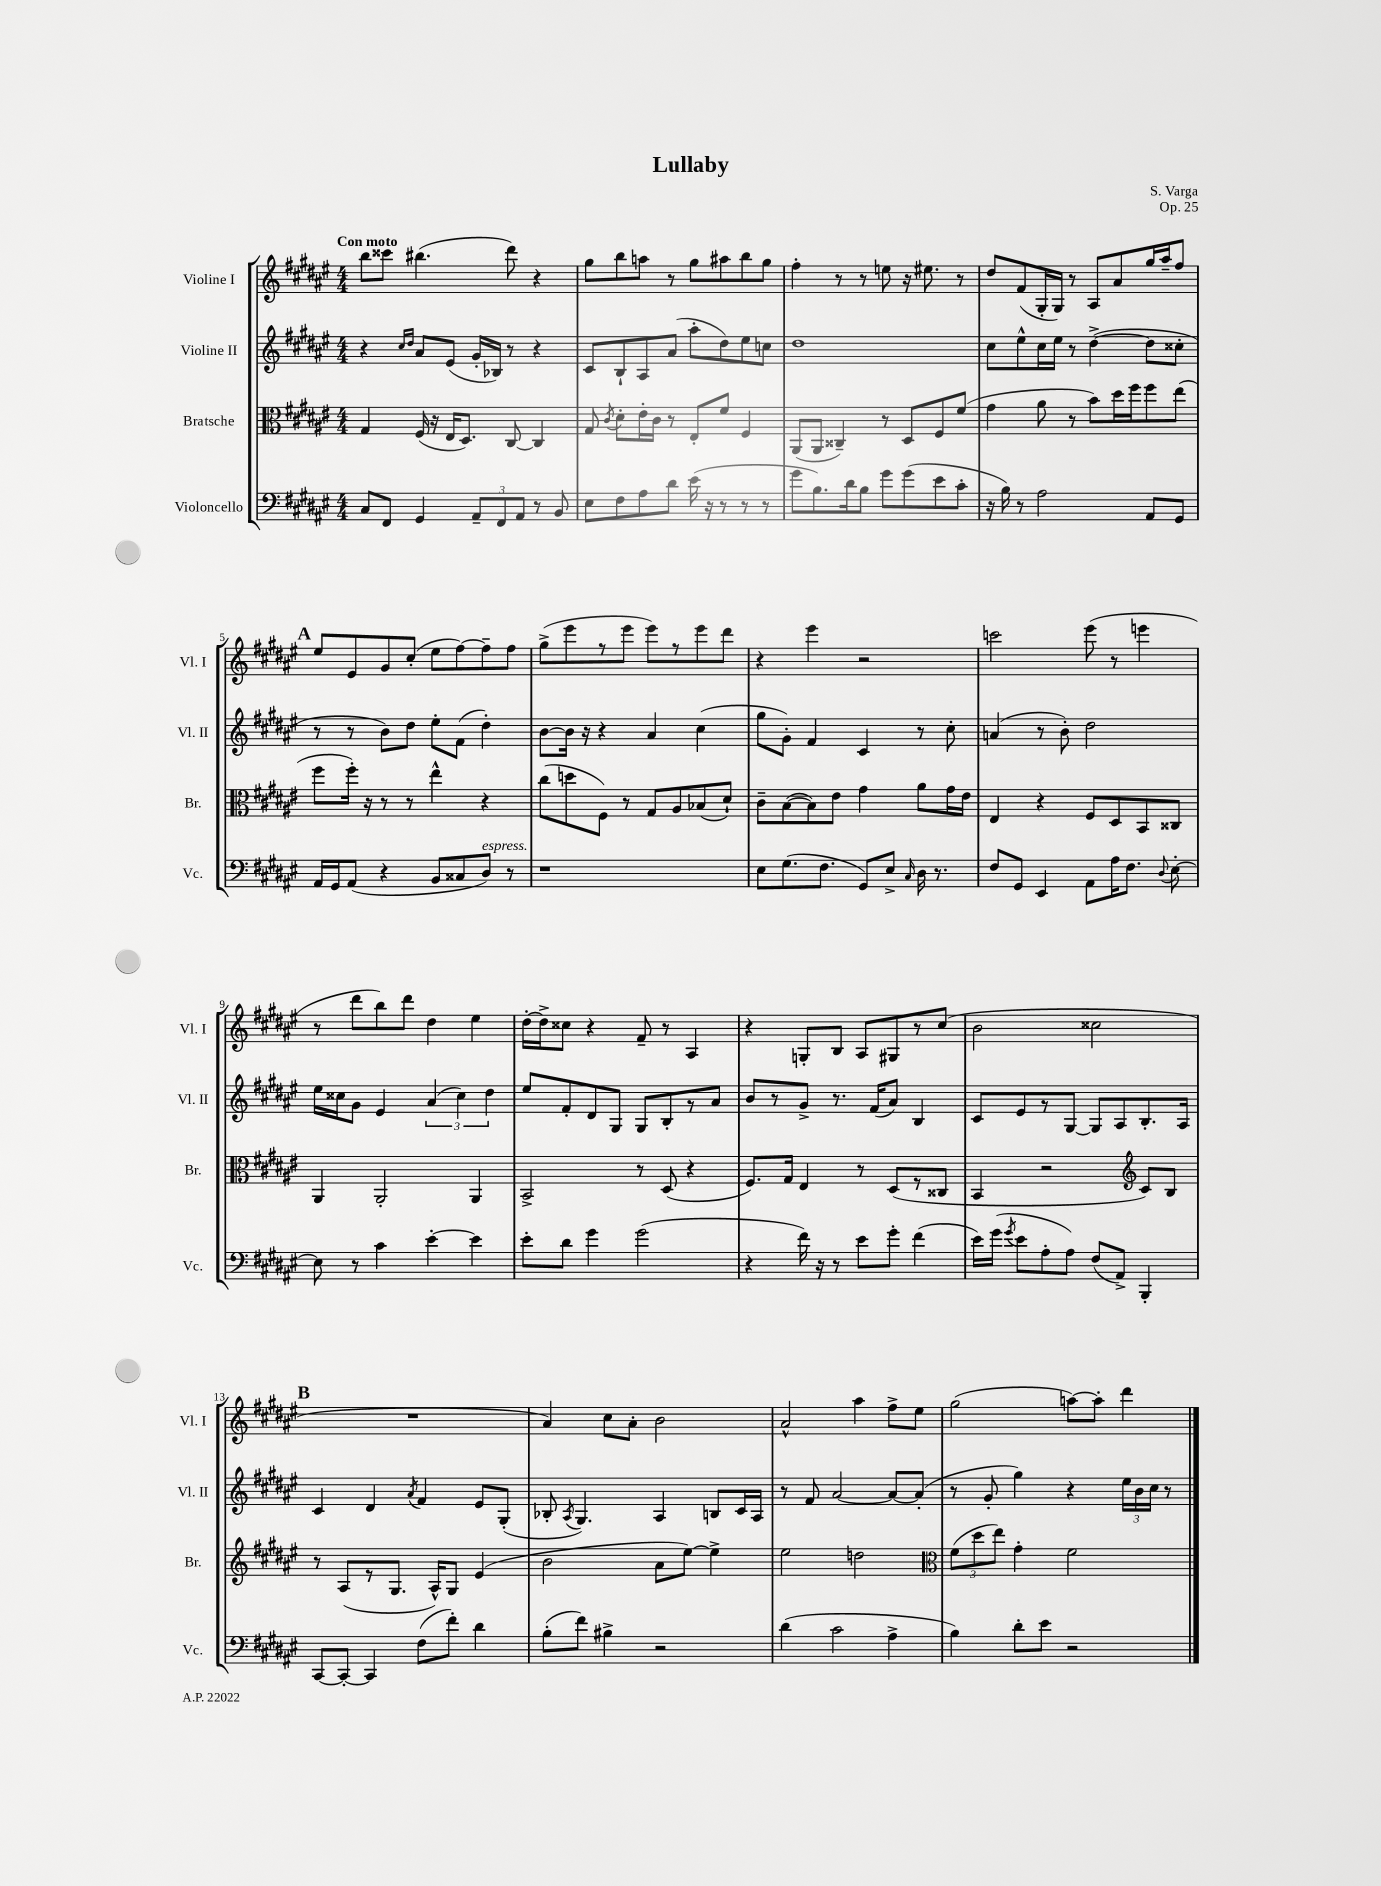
\header { title = "Lullaby" composer = "S. Varga" opus = "Op. 25" }
<<
\new StaffGroup <<
\new Staff = "s0" \with { instrumentName = "Violine I" shortInstrumentName = "Vl. I" } {
    \clef treble \key fis \major \numericTimeSignature \time 4/4 \tempo "Con moto"
    \autoBeamOff b''8[ cisis'''8] bis''4.( dis'''8) r4 |
    gis''8[ b''8 a''8] r8 gis''8[ ais''8 b''8 gis''8] |
    fis''4-. r8 r8 e''8 r16 eis''8. r8 |
    dis''8[ fis'8( gis16-. gis16]) r8 ais8[ ais'8 gis''16 ais''16-- fis''8] |
    \mark \markup { \bold "A" } eis''8[ eis'8 gis'8 cis''8]-.( eis''8[ fis''8~) fis''8-- fis''8] |
    gis''8[->( eis'''8 r8 eis'''8] eis'''8[) r8 eis'''8 dis'''8] |
    r4 eis'''4 r2 |
    c'''2 eis'''8( r8 e'''4 |
    r8 dis'''8[ b''8) dis'''8] dis''4 eis''4 |
    dis''16[~-. dis''16-> cisis''8] r4 fis'8-- r8 ais4 |
    r4 g8[-. b8] ais8[ gis8 r8 cis''8]( |
    b'2 cisis''2 |
    \mark \markup { \bold "B" } R1 |
    ais'4) cis''8[ ais'8]-. b'2 |
    ais'2-^ ais''4 fis''8[-> eis''8] |
    gis''2( a''8[~) a''8]-. dis'''4 \bar "|." |
}
\new Staff = "s1" \with { instrumentName = "Violine II" shortInstrumentName = "Vl. II" } {
    \clef treble \key fis \major \numericTimeSignature \time 4/4
    \autoBeamOff r4 \grace { cis''16[ dis''16] } ais'8[ eis'8]( gis'16[-. bes16]) r8 r4 |
    cis'8[ b8-! ais8 ais'8]( ais''8[-. dis''8) eis''8 c''8] |
    dis''1 |
    cis''8[ eis''8-^ cis''16 eis''16] r8 dis''4~->( dis''8[ cisis''8]-. |
    \mark \markup { \bold "A" } r8 r8 b'8[) dis''8] eis''8[-. fis'8]( dis''4-.) |
    b'8[~ b'16] r16 r4 ais'4 cis''4( |
    gis''8[ gis'8]-.) fis'4 cis'4 r8 cis''8-. |
    a'4( r8 b'8-.) dis''2 |
    eis''16[ cisis''16 gis'8] eis'4 \tuplet 3/2 { ais'4( cisis''4) dis''4 } |
    eis''8[ fis'8-. dis'8 gis8] gis8[ b8-. r8 ais'8] |
    b'8[ r8 gis'8]-> r8. fis'16[( ais'8]) b4 |
    cis'8[ eis'8 r8 gis8]~ gis8[ ais8 b8.-. ais16] |
    \mark \markup { \bold "B" } cis'4 dis'4 \acciaccatura { ais'8 } fis'4 eis'8[ gis8]-.( |
    bes8-. \acciaccatura { ais8 } gis4.) ais4 b8[ cis'16 ais16] |
    r8 fis'8 ais'2~ ais'8[~ ais'8]-.( |
    r8 gis'8-. gis''4) r4 \tuplet 3/2 { eis''16[ b'16 cis''16] } r8 \bar "|." |
}
\new Staff = "s2" \with { instrumentName = "Bratsche" shortInstrumentName = "Br." } {
    \clef alto \key fis \major \numericTimeSignature \time 4/4
    \autoBeamOff gis4 fis16( r16 eis16[ dis8.]) cis8~ cis4 |
    gis8 \acciaccatura { cis'8 } dis'8[-. eis'16-. cis'16] r8 eis8[-. fis'8] fis4 |
    ais,8[( ais,8] cisis4--) r8 dis8[ fis8 fis'8]( |
    gis'4 ais'8 r8 b'8[) dis''16 fis''16 fis''8 eis''8]( |
    \mark \markup { \bold "A" } fis''8[ fis''16]-.) r16 r8 r8 eis''4-^ r4 |
    cis''8[( d''8 fis8]) r8 gis8[ ais8 bes8( dis'8]-!) |
    cis'8[-- b8~( b8) eis'8] gis'4 ais'8[ gis'16 eis'16] |
    eis4 r4 fis8[ dis8 b,8 cisis8] |
    ais,4 ais,2-. ais,4 |
    b,2-> r8 dis8( r4 |
    fis8.[) gis16] eis4 r8 dis8[( r8 cisis8] |
    b,4 r2 \clef treble cis'8[) b8] |
    \mark \markup { \bold "B" } r8 ais8[( r8 gis8.] ais16[-^) gis8] eis'4( |
    b'2 ais'8[ eis''8]~) eis''4-> |
    eis''2 d''2 |
    \clef alto \tuplet 3/2 { fis'8[( dis''8 eis''8]) } gis'4-. fis'2 \bar "|." |
}
\new Staff = "s3" \with { instrumentName = "Violoncello" shortInstrumentName = "Vc." } {
    \clef bass \key fis \major \numericTimeSignature \time 4/4
    \autoBeamOff cis8[ fis,8] gis,4 \tuplet 3/2 { ais,8[-- fis,8 ais,8] } r8 b,8 |
    eis8[ fis8 ais8 dis'8] eis'16( r16 r8 r8 r8 |
    gis'8[ b8.) dis'16 b8] gis'8[ gis'8( eis'8 cis'8]-. |
    r16 b16) r8 ais2 ais,8[ gis,8] |
    \mark \markup { \bold "A" } ais,16[ gis,16 ais,8]( r4 b,8[ cisis8 dis8]^\markup { \italic "espress." }) r8 |
    r1 |
    eis8[ gis8.( fis8.] gis,8[) eis8]-> \grace { cis16 } dis16 r8. |
    fis8[ gis,8] eis,4 ais,8[ ais16 fis8.] \appoggiatura { dis8 } eis8~-. |
    eis8 r8 cis'4 eis'4~-. eis'4 |
    eis'8[-. dis'8] gis'4 gis'2( |
    r4 fis'16) r16 r8 eis'8[ gis'8]-. fis'4( |
    eis'16[) gis'16]( \acciaccatura { gis'8 } eis'8[ ais8-. ais8]) fis8[( ais,8]->) b,,4-. |
    \mark \markup { \bold "B" } cis,8[~ cis,8]~-. cis,4 fis8[( fis'8]-.) dis'4 |
    b8[-.( fis'8]) bis4-> r2 |
    dis'4( cis'2 ais4-> |
    b4) dis'8[-. eis'8] r2 \bar "|." |
}
>>
>>
